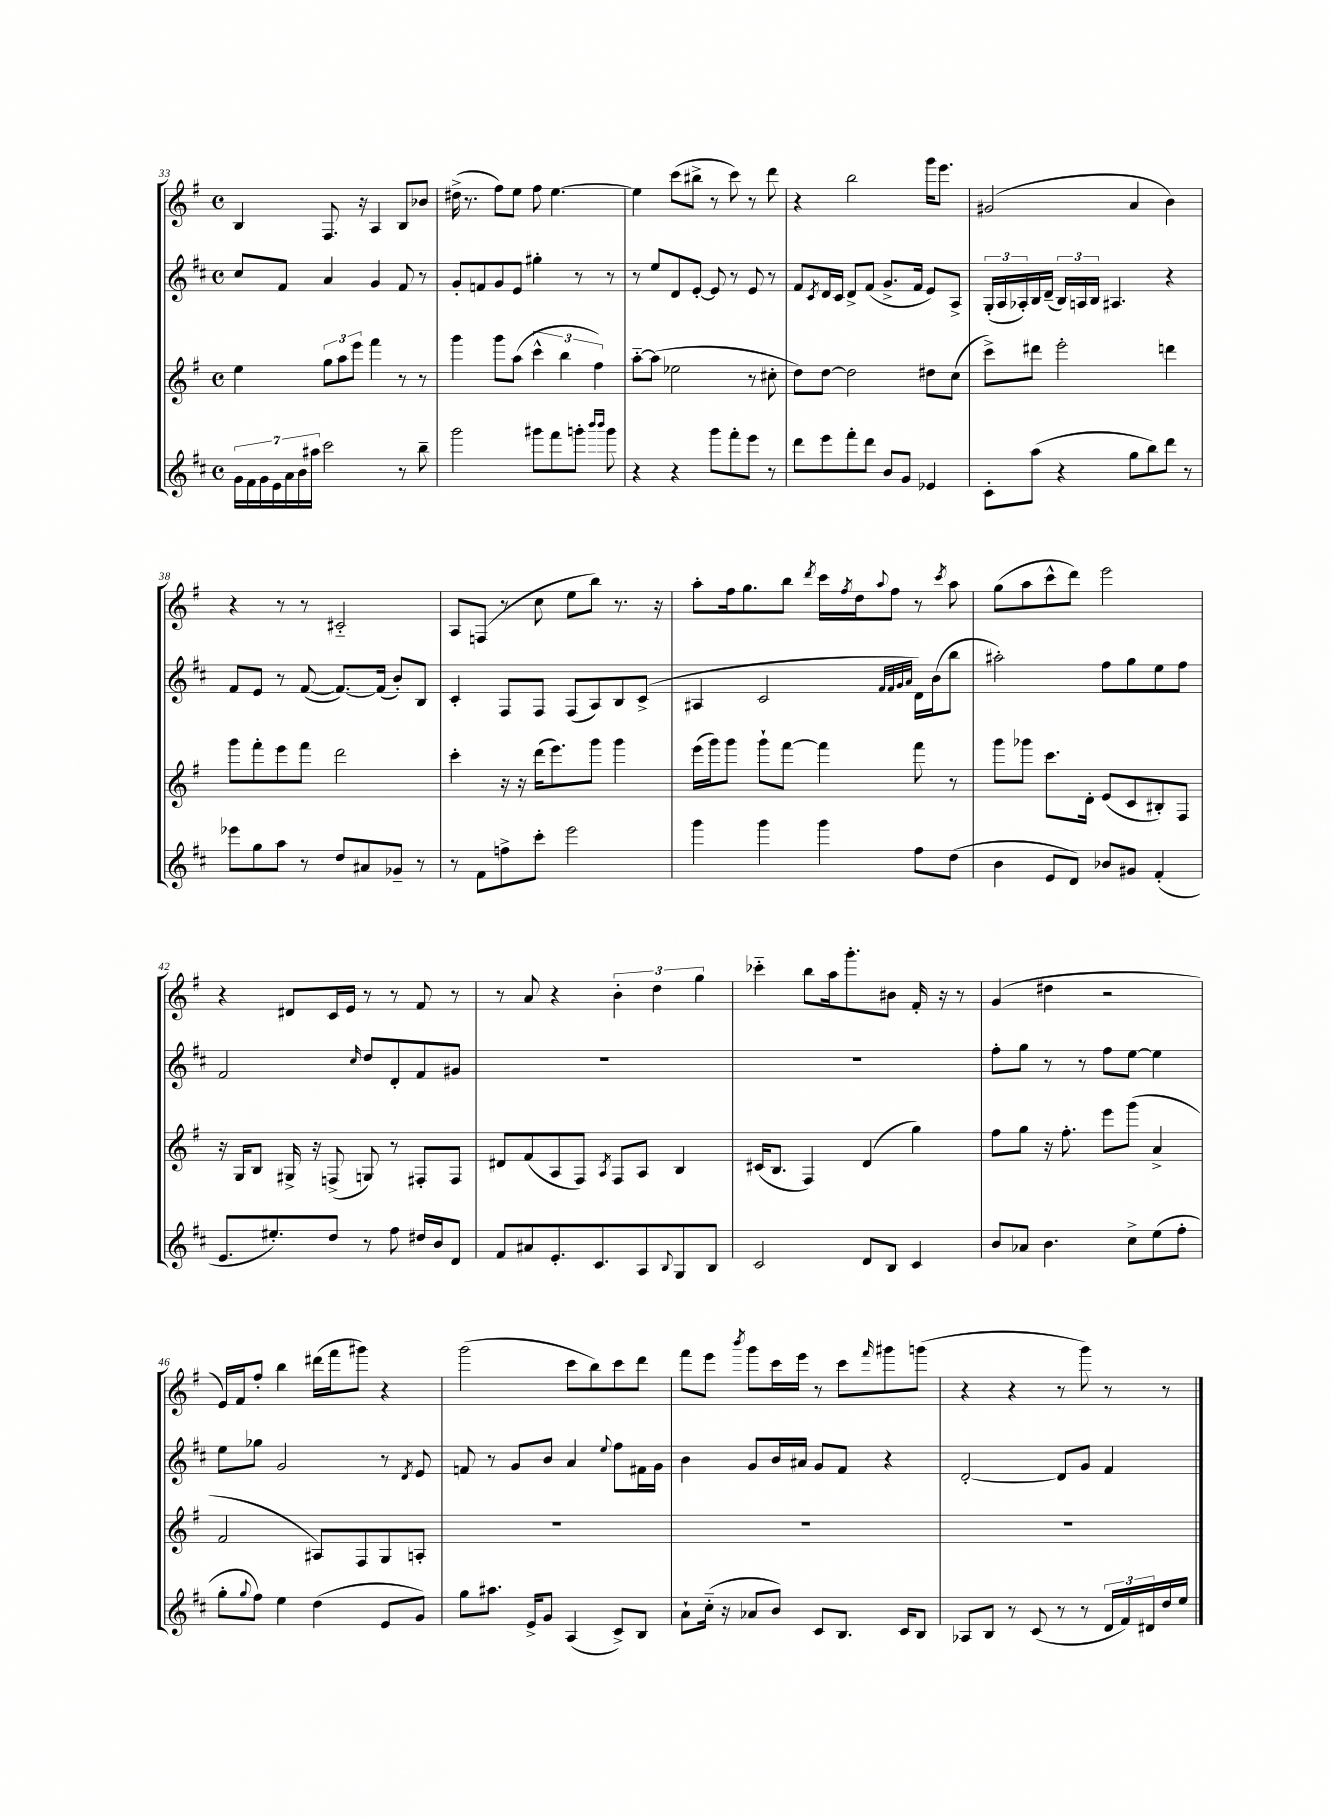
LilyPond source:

<<
\new StaffGroup <<
\new Staff = "s0" {
    \clef treble \key g \major \defaultTimeSignature \time 4/4
    b4 fis8. r16 a4 b8 bes'8 |
    dis''16->( r8. fis''8) e''8 fis''8 e''4.~ |
    e''4 c'''8( bis''8-> r8 c'''8) r8 d'''8 |
    r4 b''2 g'''16 e'''8. |
    gis'2( a'4 b'4) |
    r4 r8 r8 cis'2-_ |
    a8 f8( r8 c''8 e''8 b''8) r8. r16 |
    a''8-. fis''16 g''8. b''8 \acciaccatura { d'''8 } c'''16 \acciaccatura { fis''8 } d''16 \appoggiatura { a''8 } fis''8 r8 \acciaccatura { c'''8 } a''8 |
    g''8( a''8 c'''8-^ d'''8) e'''2 |
    r4 dis'8 c'16 e'16 r8 r8 fis'8 r8 |
    r8 a'8 r4 \tuplet 3/2 { b'4-. d''4 g''4 } |
    ces'''4-_ b''8 a''16 g'''8.-. bis'8 fis'16-. r16 r8 |
    g'4( dis''4 r2 |
    e'16) fis'16 fis''8-. b''4 dis'''16( fis'''16 gis'''8) r4 |
    g'''2( c'''8 b''8) c'''8 d'''8 |
    fis'''8 e'''8 \acciaccatura { b'''8 } g'''8 c'''16 e'''16 r8 c'''8 \grace { fis'''16 } gis'''8 g'''8( |
    r4 r4 r8 g'''8) r8 r8 \bar "|." |
}
\new Staff = "s1" {
    \clef treble \key d \major \defaultTimeSignature \time 4/4
    cis''8 fis'8 a'4 g'4 fis'8 r8 |
    g'8-. f'8 g'8 e'8 gis''4-. r8 r8 |
    r8 e''8 d'8 e'8~-. e'8 r8 e'8 r8 |
    fis'8 \acciaccatura { cis'8 } d'16 cis'16 d'8-> fis'8( g'8.-> fis'16 e'8) a8-> |
    \tuplet 3/2 { g16-.( a16 aes16-.) } b16 d'16--( \tuplet 3/2 { b16) a16 b16 } ais4. r4 |
    fis'8 e'8 r8 fis'8~( fis'8.~) fis'16( b'8-.) b8 |
    cis'4-. fis8 fis8 fis8( a8) b8 cis'8->( |
    ais4 cis'2 \grace { fis'32 fis'32 g'32 a'32 } d'16) b'16( b''8 |
    ais''2-.) fis''8 g''8 e''8 fis''8 |
    fis'2 \grace { cis''16 } d''8 d'8-. fis'8 gis'8 |
    R1 |
    R1 |
    fis''8-. g''8 r8 r8 fis''8 e''8~ e''4 |
    e''8 ges''8 g'2 r8 \acciaccatura { d'8 } e'8 |
    f'8 r8 g'8 b'8 a'4 \appoggiatura { e''8 } fis''8 fis'16 g'16 |
    b'4 g'8 b'16 ais'16 g'8 fis'8 r4 |
    d'2~-. d'8 g'8 fis'4 \bar "|." |
}
\new Staff = "s2" {
    \clef treble \key g \major \defaultTimeSignature \time 4/4
    e''4 \tuplet 3/2 { g''8 a''8 e'''8 } fis'''4 r8 r8 |
    g'''4 g'''8 a''8( \tuplet 3/2 { c'''4-^ b''4 fis''4) } |
    a''8~-_ a''8( ees''2 r8 cis''8-. |
    d''8) d''8~ d''2 dis''8 c''8( |
    c'''8->) dis'''8 e'''2-. d'''4 |
    g'''8 fis'''8-. e'''8 fis'''8 d'''2 |
    c'''4-. r16 r16 d'''16( e'''8.) g'''8 g'''4 |
    e'''16( g'''16) g'''8 g'''8-! fis'''8~ fis'''4 fis'''8 r8 |
    g'''8 ges'''8 c'''8. d'16-. e'8( c'8 bis8-.) fis8 |
    r16 g16 b8 gis16-> r16 f8->( g8) r8 fis8-. fis8 |
    dis'8 fis'8( a8 fis8) \acciaccatura { a8 } fis8 a8 b4 |
    cis'16( b8. fis4) d'4( g''4) |
    fis''8 g''8 r16 fis''8.-. e'''8 g'''8( a'4-> |
    fis'2 ais8) fis8 g8 a8-. |
    R1 |
    R1 |
    R1 \bar "|." |
}
\new Staff = "s3" {
    \clef treble \key d \major \defaultTimeSignature \time 4/4
    \tuplet 7/4 { g'16 fis'16 g'16 e'16 a'16 b'16 ais''16 } cis'''2 r8 b''8-- |
    g'''2 gis'''8 fis'''8 g'''8-. \grace { b'''16 b'''16 } g'''8 |
    r4 r4 g'''8 fis'''8-. e'''8 r8 |
    d'''8 e'''8 fis'''8-. d'''8 b'8 g'8 ees'4 |
    cis'8-. a''8( r4 g''8 b''8) d'''8 r8 |
    ees'''8 g''8 a''8 r8 d''8 ais'8 ges'8-- r8 |
    r8 fis'8 f''8-> cis'''8-. e'''2 |
    g'''4 g'''4 g'''4 fis''8 d''8( |
    b'4 e'8 d'8) bes'8 gis'8 fis'4-.( |
    e'8. eis''8.-.) d''8 r8 fis''8 dis''16 b'16 d'8 |
    fis'8 ais'8 e'8.-. cis'8. a8 \appoggiatura { b8 } g8 b8 |
    cis'2 d'8 b8 cis'4 |
    b'8 aes'8 b'4. cis''8-> e''8( fis''8-. |
    g''8-. \appoggiatura { g''8 } fis''8) e''4 d''4( e'8 g'8) |
    g''8 ais''8. e'16-> g'8 a4( cis'8->) b8 |
    a'8-! cis''16-_( r16 aes'8 b'8) cis'8 b8. cis'16 b8 |
    aes8 b8 r8 cis'8( r8 r8 \tuplet 3/2 { d'16 fis'16) dis'16 } d''16 e''16 \bar "|." |
}
>>
>>
\layout { \context { \Score currentBarNumber = #33 } }
